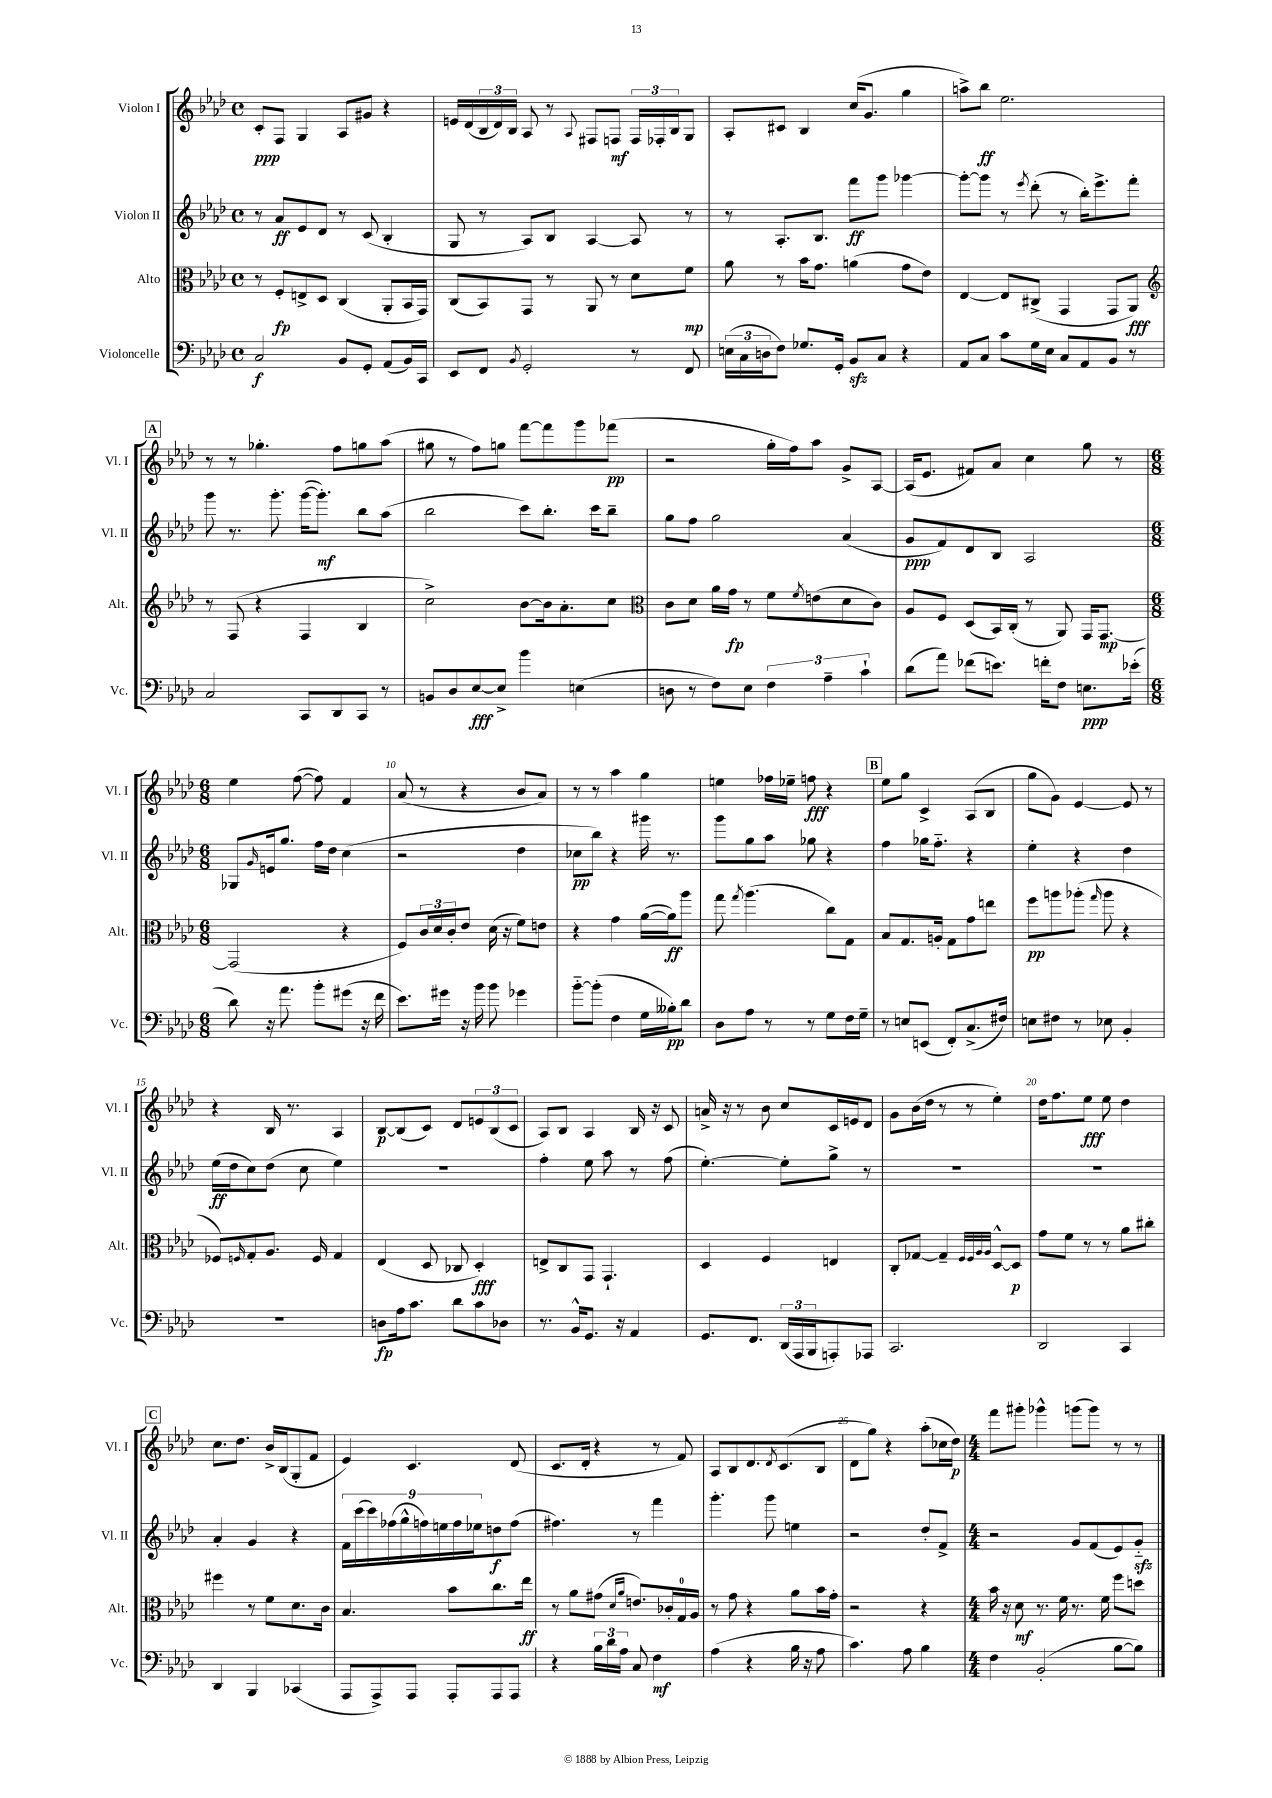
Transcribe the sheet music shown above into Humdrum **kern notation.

**kern	**kern	**kern	**kern
*staff4	*staff3	*staff2	*staff1
*clefF4	*clefC3	*clefG2	*clefG2
*k[b-e-a-d-]	*k[b-e-a-d-]	*k[b-e-a-d-]	*k[b-e-a-d-]
*M4/4	*M4/4	*M4/4	*M4/4
*met(c)	*met(c)	*met(c)	*met(c)
2C/	8r	8r	8c'/L
.	8F'/L	8a-/L	8F/J
.	8E^/	8e-/	4G/
.	8D-/J	8d-/J	.
8BB-/L	(4C/	8r	8A-/L
8GG'/J	.	(8c/	8g#/J
(8AA-/L	8AA-'/L	4B-'/	4r
16BB-/L)	16BB-/L	.	.
16CC/JJ	16GG/JJ)	.	.
=	=	=	=
8EE-/L	(8C/L	8G/	16e/LL
.	.	.	(16d-/
8FF/J	8BB-/)	8r	24B-/
.	.	.	24d-/)
.	.	.	24B-/JJ
8qBB-/	.	.	.
2GG'/	8GG/J	8A-/L)	8A-/
.	8r	8B-/J	8r
.	.	.	8qqA-/
.	8AA-/	[4A-/	8F#/L
.	8r	.	8F/J
8r	8d-\L	8A-/]	24F/LL
.	.	.	24F-'/
.	.	.	24B-/J
8FF/	8f\J	8r	8G/J
=	=	=	=
(24E\LL	8a-\	8r	8A-'/L
24C\	.	.	.
24D\J	.	.	.
8F\J)	8r	8.A-'/L	8c#/J
8.G-/L	16b-\LK	.	4B-/
.	8.g\J	8.B-/J	.
16GG'/Jk	.	.	.
8BB-/L	(4a\	8fff\L	(16cc/LK
.	.	.	8.g/J
8C/J	.	8ggg\J	.
4r	8g\L	[4ggg-\	4gg\
.	8e-\J)	.	.
=	=	=	=
8AA-/L	[4E-/	8ggg-'\_L	8aa^\L)
8C/J	.	8ggg-\]J	8bb-\J
8c\L	8E-/]L	8r	2.ee-\
.	.	8qeee-/	.
16G\L	(8C#^/J	(8ddd-'\	.
16E-\JJ	.	.	.
8C/L	4GG/	8r	.
8AA-/	.	16bb-'\LK)	.
.	.	8.eee-^\	.
8BB-/J	8GG/L	.	.
8r	8AA-/J)	8fff'\J	.
=	=	=	=
*	*clefG2	*	*
2C/	8r	8ggg\	8r
.	(8F/	8.r	8r
.	4r	.	4.gg-'\
.	.	8.ggg'\	.
8CC/L	4F/	([16ggg\LK	.
.	.	8.ggg'\]J)	.
8DD-/	.	.	8ff\L
8CC/J	4B-/	8bb-\L	8gg\
8r	.	(8aa-\J	(8aa-\J
=	=	=	=
8BB/L	2cc^\)	2bb-\	8gg#\
8D-/	.	.	8r
[8E-/	.	.	8ff\L)
8E-^/]J	.	.	8gg\J
4b-\	[8b-\L	8ccc\L)	[8fff\L
.	16b-\]k	8.bb-'\J	8fff\]
.	8.a-'\	.	.
(4E\	.	.	8ggg\
.	.	16ccc\LK	.
.	8cc\J	8bb-~\J	(8fff-\J
=	=	=	=
*	*clefC3	*	*
8D\	8c\L	8gg\L	2r
8r	8d-\J	8ff\J	.
8F\L)	16a-\LL	2gg\	.
.	16g\JJ	.	.
8E-\J	8r	.	.
6F\	8f\L	.	16gg'\LL
.	.	.	16ff\J)
.	8qf/	.	.
.	(8e\	.	8aa-\J
6A-~\	.	.	.
.	8d-\	(4a-/	8g^/L
6c`\	.	.	.
.	8c\J)	.	[8A-/J
=	=	=	=
(8d-\L	8A-/L	8g/L	(16A-/]LK
.	.	.	8.e-/J
8a-\J)	8F/J	8f/)	.
(8f-\L	(8D-/L	8d-/	8f#/L)
8.e\J)	16BB-/L)	8B-/J	8a-/J
.	(16C'/JJ	.	.
.	8r	2A-/	4cc\
16f'\LK	.	.	.
8F\J	8AA-/)	.	.
8.E\L	16GG/LK	.	8gg\
.	[8.GG/J	.	.
.	.	.	8r
(16e-'\Jk	.	.	.
=	=	=	=
*M6/8	*M6/8	*M6/8	*M6/8
8d-\)	(2GG/]	8G-/L	4ee-\
.	.	16qqg/	.
16r	.	16e/k	.
8.a-\	.	8.gg/J	.
.	.	.	([8ff\
8b-'\L	.	16ff\LL	8ff\])
.	.	16dd-\JJ	.
(8g#\J	4r	(4cc\	4f/
16r	.	.	.
16f\	.	.	.
=	=	=	=
8.e-\L)	8F/L)	2r	(8a-/
.	24c/L	.	8r
.	24d-/	.	.
16g#\Jk	.	.	.
.	24c'/J	.	.
16r	8e-/J	.	4r
16b-\	.	.	.
8b-\	(16d-\	.	.
.	16r	.	.
4g-\	8f\L)	4dd-\	8b-/L
.	8e\J	.	8a-/J)
=	=	=	=
[8b-'~\L	4r	8cc-\L	8r
(8b-'\]J	.	8bb-\J)	8r
4F\	4g\	4r	4aa-\
16G\LL	([16a-\LL	16ggg#\	4gg\
16B--'\J)	16a-\]J)	8.r	.
8d-\J	8aa-\J	.	.
=	=	=	=
8D-\L	8gg\	8ggg\L	4ee\
.	8qgg/	.	.
8A-\J	(4.aa-\	8gg\	.
8r	.	8aa-\J	16ff-\LL
.	.	.	16ee-~\JJ
8r	.	8gg-\	8ff\
8G\L	8cc\L)	4r	4r
16F\L	8G\J	.	.
16G~\JJ	.	.	.
=	=	=	=
8r	8B-/L	4ff\	8ee-\L
8E/L	8.G/	.	8gg\J
(8EE/J	.	16gg-\LK	4c^/
.	16A'/Jk	8.ff'~\J	.
8FF'/L)	8G\L	.	.
(8.C^/	8g\	4r	(8A-/L
.	8ee\J	.	8B-/J
16F#/Jk)	.	.	.
=	=	=	=
8E\L	8ff\L	4ee-'\	8gg\L
8F#\J	8aa\	.	8g\J)
8r	(8aa-'\J	4r	[4e-/
.	16qqgg/	.	.
8E-\	8aa-\	.	.
4BB-'/	4r	4dd-\	8e-/]
.	.	.	8r
=	=	=	=
2.r	8F-/L)	(16ee-\LL	4r
.	.	16dd-\J	.
.	16qqF/	.	.
.	8G'/	8cc\)	.
.	8.A-/J	(8dd-\J	16B-/
.	.	.	8.r
.	.	8cc\	.
.	16F/	.	.
.	4G/	4ee-\)	4A-/
=	=	=	=
8D\L	(4E-/	2.r	[8B-/L
16A-\k	.	.	(8B-/]
8.c\J	.	.	.
.	8D-/	.	8c/J)
8d-\L	8C-/	.	8d-/L
8c\	4D-'/)	.	12e/
.	.	.	(12B-/
8D-\J	.	.	.
.	.	.	12c/J
=	=	=	=
8.r	8E^/L	4ff'\	8A-/L)
.	8C/	.	8B-/J
16BB-^^/LK	.	.	.
8.GG/J	8GG/J	8ee-\	4A-/
.	4.GG`/	8aa-\	.
16r	.	.	.
4AA-/	.	8r	16B-/
.	.	.	16r
.	.	(8ff\	8c/
=	=	=	=
8.GG/L	4D-/	[4.ee-'\)	16a^/
.	.	.	16r
.	.	.	8r
8.FF/J	.	.	.
.	4F/	.	8b-\
(24DD-/LL	.	8ee-'\]L	8cc/L
24AAA-/	.	.	.
24BBB-/J	.	.	.
8AAA'/)	4E/	8gg^\J	16c/L
.	.	.	16e/J
8AAA-/J	.	8r	8d-/J
=	=	=	=
2.CC/	8C'/L	2.r	8g\L
.	[8G-/J	.	(16b-\L
.	.	.	16dd-\JJ
.	4G-~/]	.	8r
.	.	.	8r
.	32qqF/LLL	.	.
.	32qqF/	.	.
.	32qqA-/	.	.
.	32qqA-/JJJ	.	.
.	[8D-^^/L	.	4ee-'\)
.	8D-/]J	.	.
=	=	=	=
2DD-/	8g\L	2.r	16dd-\LK
.	.	.	8.ff\
.	8f\J	.	.
.	8r	.	8ee-\J
.	8r	.	8ee-\
4CC/	8a-\L	.	4dd-\
.	8cc#'\J	.	.
=	=	=	=
4DD-/	4ff#\	4a-'/	8.cc\L
.	.	.	8.dd-\J
4BBB-/	8r	4g/	.
.	8f\L	.	16b-^/LL
.	.	.	(16B-/J
(4CC-/	8.d-\	4r	8G'/
.	.	.	8f/J
.	16c\Jk	.	.
=	=	=	=
8AAA-/L	4.B-/	18f\LL	4e-/)
.	.	(18ccc\	.
.	.	18ccc\)	.
8AAA-^/)	.	.	.
.	.	(18ff-\	.
.	.	18gg^^\	.
8AAA-/J	.	.	4.c/
.	.	18ff\)	.
.	.	18ee\	.
8AAA-'/L	8b-\L	.	.
.	.	18ff\	.
.	.	18ee-\J	.
8AAA-/	8.cc\	8dd\	.
8AAA-/J	.	(8ff\J	(8d-/
.	16ee-\Jk	.	.
=	=	=	=
4r	8r	4.ff#\)	8.c/L
.	8a-\L	.	.
.	.	.	16d-'/Jk
24B-\LL	(8g#\J	.	4r
24d-\	.	.	.
24A-\JJ	.	.	.
.	16qqd-/LL	.	.
.	16qqa-/JJ	.	.
8C/	8.e/L)	8r	.
4F\	.	4fff\	8r
.	16c-'/L	.	.
.	16G/	.	8f/)
.	16A-/JJ	.	.
=	=	=	=
(4A-\	8r	4.ggg'\	8A-/L
.	8g\	.	8B-/
4r	4r	.	8.d-/
.	.	8ggg\	.
.	.	.	8qd-/
.	.	.	(8.c/
16B-\	8a-\L	4ee\	.
16r	.	.	.
8A-\	16b-\L	.	8B-/J
.	16g'\JJ	.	.
=	=	=	=
4.c\)	2r	2r	8d-\L
.	.	.	8gg\J)
.	.	.	4r
8A-\	.	.	.
4B-\	4r	8dd-'/L	(8aa-'\L
.	.	8f^/J	16cc-\L
.	.	.	16dd-\JJ)
=	=	=	=
*M4/4	*M4/4	*M4/4	*M4/4
4F\	16b-\	2r	8fff\L
.	16r	.	.
.	8d-\	.	8ggg#'\J
(2BB-'/	8.r	.	4ggg-^^\
.	16f\	.	.
.	8.r	8g/L	(8ggg\L
.	.	(8f/	8ggg\J)
.	16f\	.	.
[8B-\L	8ff\L	8e-/)	8r
8B-\]J)	8dd\J	8g'~/J	8r
==	==	==	==
*-	*-	*-	*-
